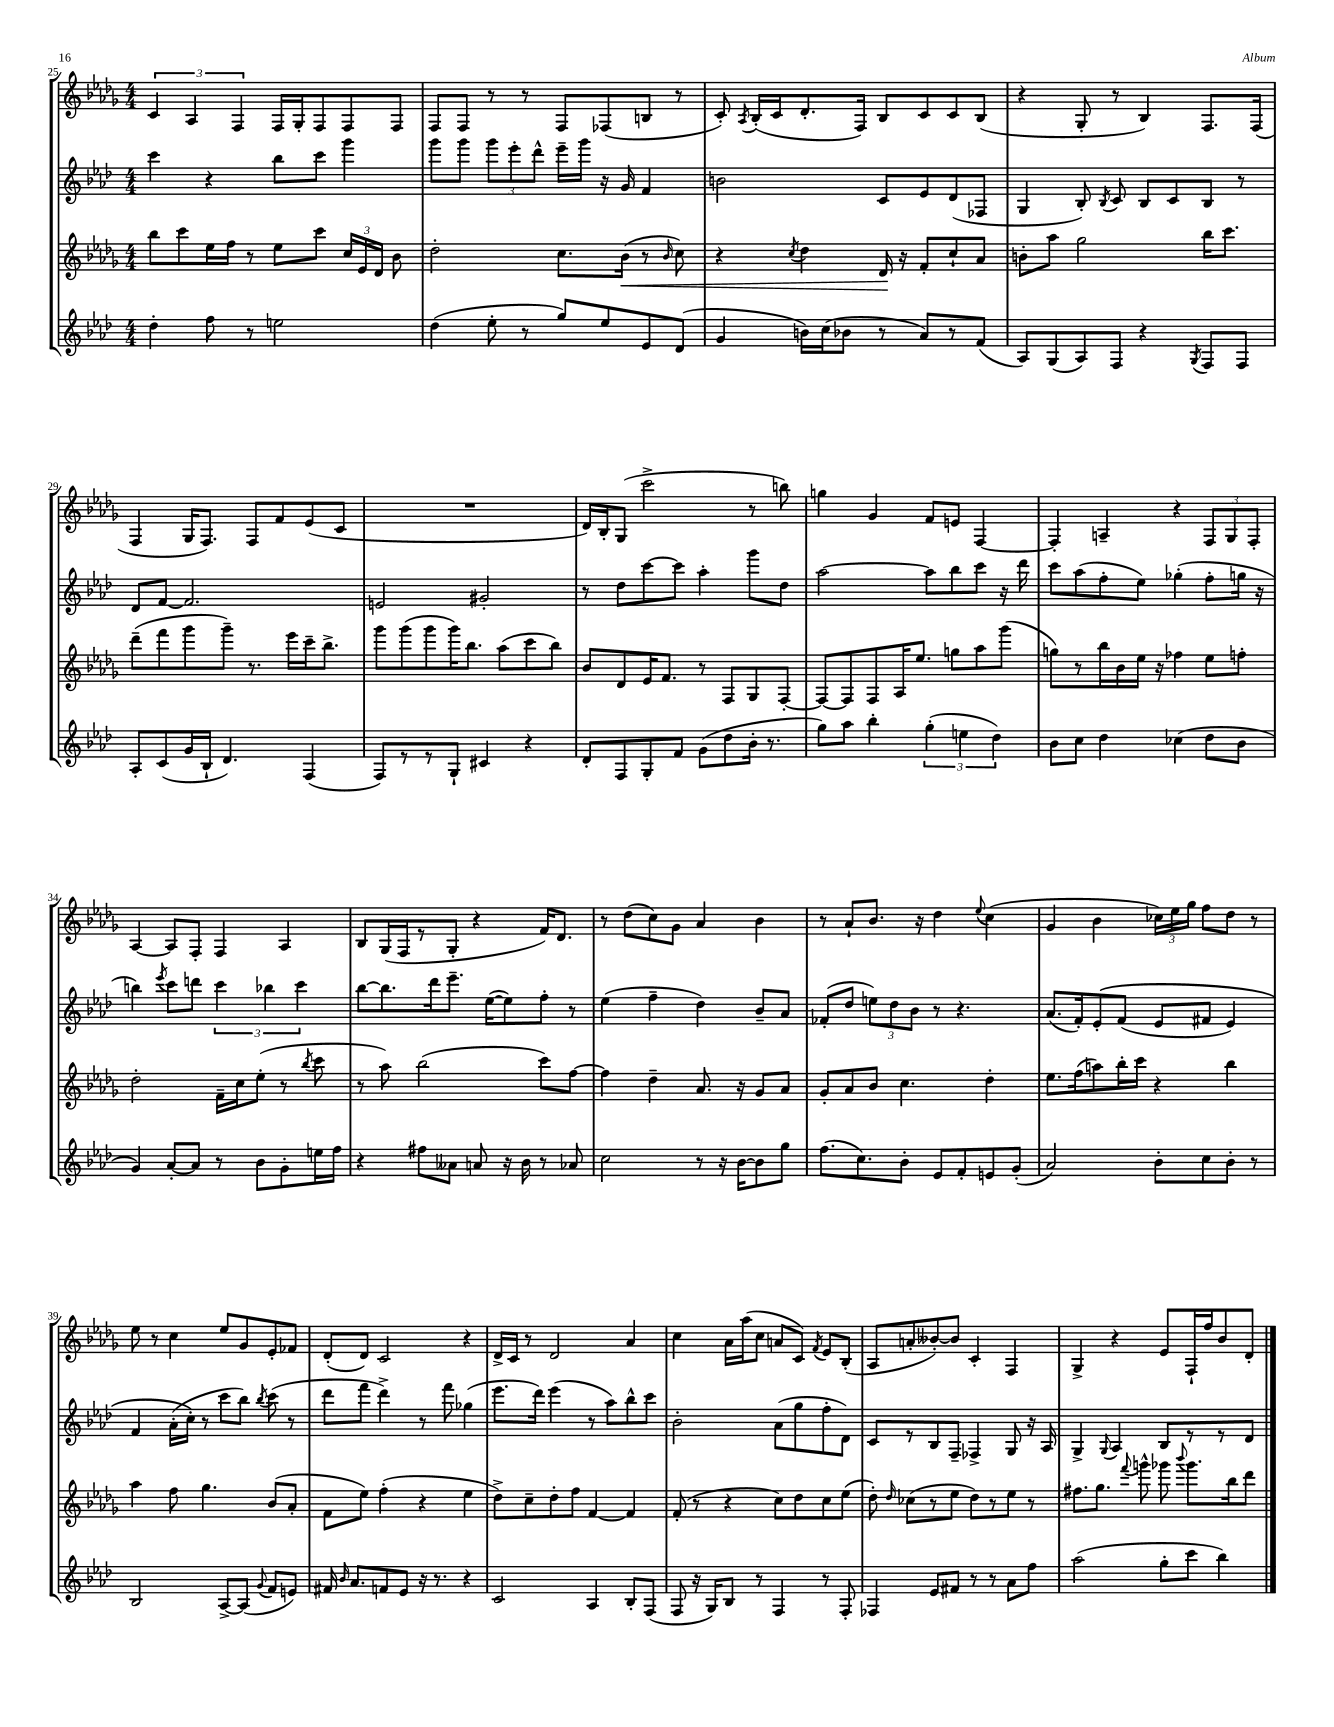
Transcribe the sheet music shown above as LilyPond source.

<<
\new StaffGroup <<
\new Staff = "s0" {
    \clef treble \key des \major \numericTimeSignature \time 4/4
    \autoBeamOff \tuplet 3/2 { c'4 aes4 f4 } f16[ ges16-. f8 f8 f8] |
    f8[ f8] r8 r8 f8[ fes8( b8] r8 |
    c'8-.) \acciaccatura { aes8 } bes16[-.( c'16 des'8.-. f16]) bes8[ c'8 c'8 bes8]( |
    r4 ges8-. r8 bes4) f8.[ f16]( |
    f4 ges16[ f8.]) f8[ f'8 ees'8( c'8] |
    R1 |
    des'16[) bes16-. ges8]( c'''2-> r8 b''8) |
    g''4 ges'4 f'8[ e'8] f4~ |
    f4-. a4-- r4 \tuplet 3/2 { f8[ ges8 f8]-. } |
    aes4~ aes8[ f8]-. f4 aes4 |
    bes8[ ges16( f16 r8 ges8]-. r4 f'16[) des'8.] |
    r8 des''8[( c''8) ges'8] aes'4 bes'4 |
    r8 aes'8[-! bes'8.] r16 des''4 \appoggiatura { ees''8 } c''4( |
    ges'4 bes'4 \tuplet 3/2 { ces''16[) ees''16 ges''16] } f''8[ des''8] r8 |
    ees''8 r8 c''4 ees''8[ ges'8 ees'8-. fes'8] |
    des'8[-.( des'8]) c'2 r4 |
    des'16[-> c'16] r8 des'2 aes'4 |
    c''4 aes'16[ aes''16( c''8] a'8[ c'8]) \acciaccatura { f'8 } ees'8[ bes8]-.( |
    aes8[ a'8-. beses'8~-.) beses'8] c'4-. f4 |
    ges4-> r4 ees'8[ f16-! f''16 bes'8 des'8]-. \bar "|." |
}
\new Staff = "s1" {
    \clef treble \key aes \major \numericTimeSignature \time 4/4
    \autoBeamOff c'''4 r4 bes''8[ c'''8] g'''4 |
    g'''8[ g'''8] \tuplet 3/2 { g'''8[ ees'''8-. des'''8]-^ } ees'''16[-- g'''16] r16 g'16 f'4 |
    b'2 c'8[ ees'8 des'8( fes8] |
    g4 bes8-.) \acciaccatura { bes8 } c'8 bes8[ c'8 bes8] r8 |
    des'8[ f'8]~ f'2. |
    e'2 gis'2-. |
    r8 des''8[ c'''8~ c'''8] aes''4-. g'''8[ des''8] |
    aes''2~ aes''8[ bes''8 c'''8] r16 des'''16 |
    c'''8[ aes''8( f''8-. ees''8]) ges''4-.( f''8[-. g''16] r16 |
    b''4) \acciaccatura { ees'''8 } c'''8[ d'''8] \tuplet 3/2 { c'''4 bes''4 c'''4 } |
    bes''8[~ bes''8. des'''16 ees'''8.]-- ees''16[~( ees''8) f''8]-. r8 |
    ees''4( f''4-- des''4) bes'8[-- aes'8] |
    fes'8[-.( des''8] \tuplet 3/2 { e''8[) des''8 bes'8] } r8 r4. |
    aes'8.[( f'16-.) ees'8-.\( f'8]( ees'8[ fis'8] ees'4) |
    f'4 aes'16[-.( c''16]-.\) r8 c'''8[ bes''8]) \acciaccatura { bes''8 } c'''8( r8 |
    des'''8[ f'''8] des'''4->) r8 f'''8 ges''4( |
    ees'''8.[ des'''16]) ees'''4( r8 aes''8[) bes''8-^ c'''8] |
    bes'2-. aes'8[( g''8 f''8-. des'8]) |
    c'8[ r8 bes8 f8]-- fes4-> g8 r16 aes16 |
    g4-> \appoggiatura { g8 } aes4 bes8[ r8 r8 des'8] \bar "|." |
}
\new Staff = "s2" {
    \clef treble \key des \major \numericTimeSignature \time 4/4
    \autoBeamOff bes''8[ c'''8 ees''16 f''16] r8 ees''8[ c'''8] \tuplet 3/2 { c''16[ ees'16 des'16] } bes'8 |
    des''2-. c''8.[ bes'16]\<( r8 \grace { bes'16 } c''8) |
    r4 \acciaccatura { c''8 } des''4 des'16\! r16 f'8[-. c''8-! aes'8] |
    b'8[-. aes''8] ges''2 bes''16[ c'''8.] |
    des'''8[--( f'''8 ges'''8 ges'''8]--) r8. ees'''16[ c'''16-- bes''8.]-> |
    ges'''8[ ges'''8( ges'''8 ges'''16) bes''8.] aes''8[( c'''8 bes''8]) |
    bes'8[ des'8 ees'16 f'8.] r8 f8[ ges8 f8]~-. |
    f8[~ f8 f8 aes16 ees''8.] g''8[ aes''8 ges'''8]( |
    g''8[) r8 bes''16 bes'16 ees''16] r16 fes''4 ees''8[ f''8]-. |
    des''2-. f'16[-- c''16 ees''8]-.( r8 \acciaccatura { bes''8 } c'''8 |
    r8 aes''8) bes''2( c'''8[) f''8]~ |
    f''4 des''4-- aes'8. r16 ges'8[ aes'8] |
    ges'8[-. aes'8 bes'8] c''4. des''4-. |
    ees''8.[ f''16( a''8) bes''16-. c'''16] r4 bes''4 |
    aes''4 f''8 ges''4. bes'8[( aes'8]-. |
    f'8[ ees''8]) f''4-.( r4 ees''4 |
    des''8[->) c''8-- des''8-. f''8] f'4~ f'4 |
    f'8-.( r8 r4 c''8[) des''8 c''8 ees''8]( |
    des''8-.) \grace { des''16 } ces''8[( r8 ees''8] des''8[) r8 ees''8] r8 |
    fis''8.[ ges''8.] \appoggiatura { f'''8 } g'''8-^ ges'''8 \appoggiatura { bes'''8 } ges'''8.[ bes''16 des'''8] \bar "|." |
}
\new Staff = "s3" {
    \clef treble \key aes \major \numericTimeSignature \time 4/4
    \autoBeamOff des''4-. f''8 r8 e''2 |
    des''4( ees''8-. r8 g''8[) ees''8 ees'8 des'8]( |
    g'4 b'16[) c''16( bes'8] r8 aes'8[) r8 f'8]( |
    aes8[) g8( aes8) f8] r4 \acciaccatura { g8 } f8[ f8] |
    aes8[-. c'8( g'16 bes16]-! des'4.) f4( |
    f8[) r8 r8 g8]-! cis'4 r4 |
    des'8[-. f8 g8-. f'8] g'8[( des''8 bes'16]-. r8. |
    g''8[) aes''8] bes''4-. \tuplet 3/2 { g''4-.( e''4 des''4) } |
    bes'8[ c''8] des''4 ces''4( des''8[ bes'8] |
    g'4) aes'8[~-. aes'8] r8 bes'8[ g'8-. e''16 f''16] |
    r4 fis''8[ aeses'8] a'8 r16 bes'16 r8 aes'8 |
    c''2 r8 r16 bes'16[~ bes'8 g''8] |
    f''8.[( c''8.) bes'8]-. ees'8[ f'8-. e'8 g'8]-.( |
    aes'2) bes'8[-. c''8 bes'8]-. r8 |
    bes2 aes8[~-> aes8]( \appoggiatura { g'8 } f'8[ e'8]) |
    fis'16 \grace { bes'16 } aes'8.[ f'8 ees'8] r16 r8. r4 |
    c'2 aes4 bes8[-. f8]( |
    f8 r16 g16[) bes8] r8 f4 r8 f8-. |
    fes4 ees'8[ fis'8] r8 r8 aes'8[ f''8] |
    aes''2( g''8[-. c'''8] bes''4) \bar "|." |
}
>>
>>
\layout { \context { \Score currentBarNumber = #25 } }
